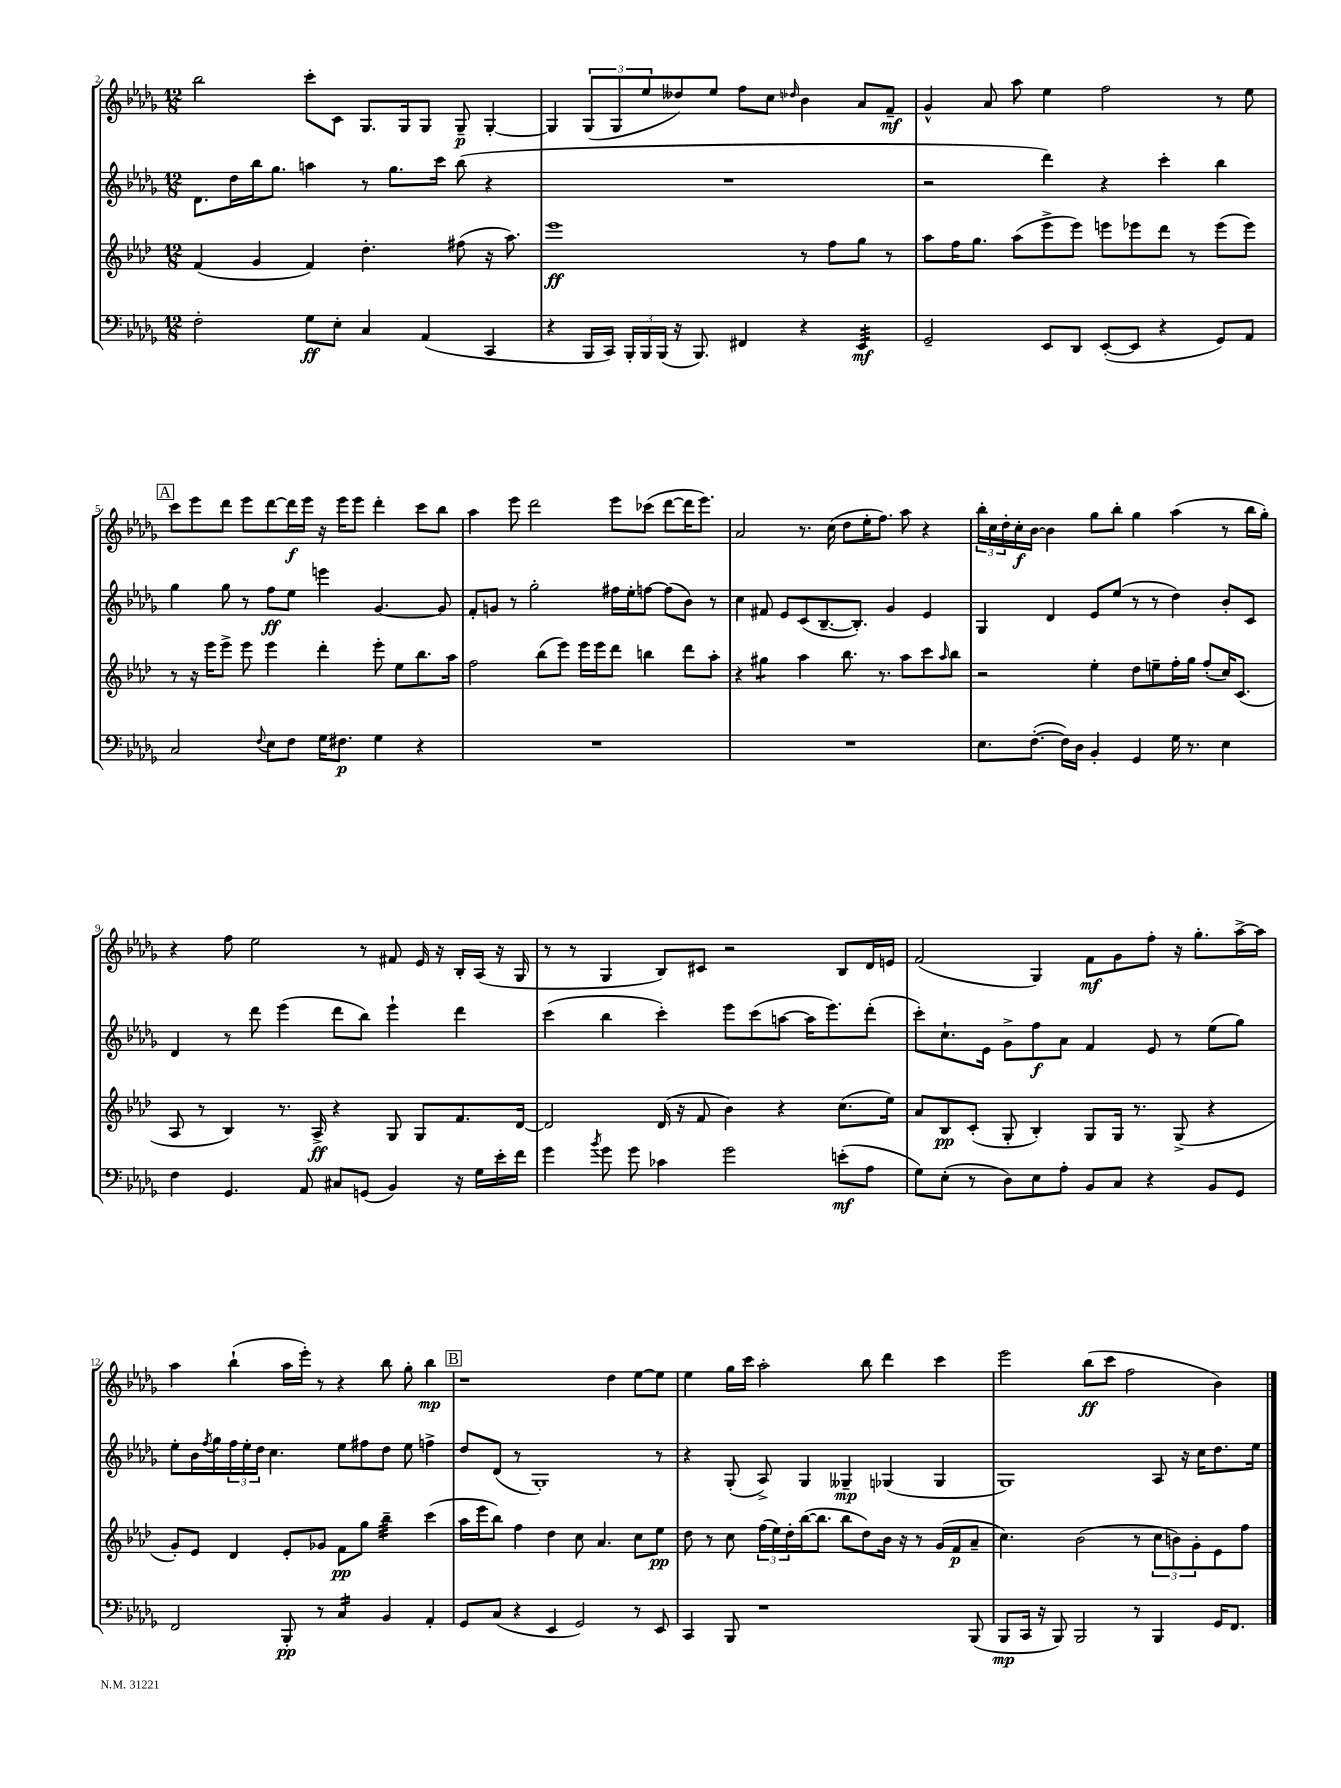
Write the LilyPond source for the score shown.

<<
\new StaffGroup <<
\new Staff = "s0" {
    \clef treble \key des \major \numericTimeSignature \time 12/8
    bes''2 c'''8-. c'8 ges8. ges16 ges8 ges8--\p ges4~-. |
    ges4 \tuplet 3/2 { ges8( ges8 ees''8 } deses''8) ees''8 f''8 c''8 \grace { des''16 } bes'4 aes'8 f'8--\mf |
    ges'4-^ aes'8 aes''8 ees''4 f''2 r8 ees''8 |
    \mark \markup { \box "A" } c'''8 ees'''8 des'''8 ees'''8 des'''8~ des'''16\f ees'''16 r16 ees'''16 ees'''8 des'''4-. c'''8 bes''8 |
    aes''4 ees'''8 des'''2 ees'''8 ces'''8( des'''8~ des'''16 ees'''8.) |
    aes'2 r8. c''16( des''8 ees''16-. f''8.) aes''8 r4 |
    \tuplet 3/2 { bes''16-. c''16 des''16-. } c''16-.\f bes'16~ bes'4 ges''8 bes''8-. ges''4 aes''4( r8 bes''16 ges''16-.) |
    r4 f''8 ees''2 r8 fis'8 ees'16 r16 bes16-. aes16( r16 ges16 |
    r8 r8 ges4 bes8) cis'8 r2 bes8 des'16 e'16 |
    f'2( ges4) f'8\mf ges'8 f''8-. r16 ges''8.-. aes''16~-> aes''16 |
    aes''4 bes''4-!( aes''16 ees'''16-.) r8 r4 bes''8 ges''8-. bes''4\mp |
    \mark \markup { \box "B" } r1 des''4 ees''8~ ees''8 |
    ees''4 ges''16 c'''16 aes''2-. bes''8 des'''4 c'''4 |
    ees'''2 bes''8\ff( c'''8 f''2 bes'4) \bar "|." |
}
\new Staff = "s1" {
    \clef treble \key des \major \numericTimeSignature \time 12/8
    des'8. des''16 bes''16 ges''8. a''4 r8 ges''8. c'''16 bes''8( r4 |
    R1. |
    r2 des'''4) r4 c'''4-. bes''4 |
    \mark \markup { \box "A" } ges''4 ges''8 r8 f''8\ff ees''8 e'''4 ges'4.~ ges'8 |
    f'8-. g'8 r8 ges''2-. fis''16 ees''16-. f''8~ f''8( bes'8) r8 |
    c''4 fis'8 ees'8 c'8( bes8.~-- bes8.-.) ges'4 ees'4 |
    ges4 des'4 ees'8 ees''8( r8 r8 des''4) bes'8-. c'8 |
    des'4 r8 des'''8 ees'''4( des'''8 bes''8) ees'''4-! des'''4 |
    c'''4( bes''4 c'''4-.) ees'''8 c'''8( a''8~ a''16 ees'''8.) des'''8-.( |
    c'''8-.) c''8.-! ees'16 ges'8-> f''8\f aes'8 f'4 ees'8 r8 ees''8( ges''8) |
    ees''8-. bes'16 \acciaccatura { f''8 } ges''16 \tuplet 3/2 { f''16 ees''16-. des''16 } c''4. ees''8 fis''8 des''8 ees''8 f''4-> |
    \mark \markup { \box "B" } des''8 des'8( r8 ges1-.) r8 |
    r4 ges8-.( aes8->) ges4 geses4--\mp ges4( ges4 |
    ges1) aes8 r16 c''16 des''8. ees''16 \bar "|." |
}
\new Staff = "s2" {
    \clef treble \key aes \major \numericTimeSignature \time 12/8
    f'4( g'4 f'4) des''4.-. fis''8( r16 aes''8.) |
    ees'''1\ff r8 f''8 g''8 r8 |
    aes''8 f''16 g''8. aes''8( ees'''8-> ees'''8) e'''8 ees'''8 des'''8 r8 ees'''8( ees'''8) |
    \mark \markup { \box "A" } r8 r16 ees'''16 ees'''8-> ees'''8 ees'''4 des'''4-. ees'''8-. ees''8 bes''8. aes''16 |
    f''2 bes''8( ees'''8) ees'''16 ees'''16 des'''8 b''4 des'''8 aes''8-. |
    r4 gis''4:8 aes''4 bes''8. r8. aes''8 c'''8 \grace { aes''16 } bes''8 |
    r2 ees''4-. des''8 e''8-- f''16-. g''16 f''8-.( c''16) c'8.( |
    aes8 r8 bes4) r8. aes16->\ff r4 g8 g8 f'8. des'16~ |
    des'2 des'16( r16 f'8 bes'4) r4 c''8.( ees''16) |
    aes'8 bes8\pp c'8-.( g8-. bes4-.) g8 g16 r8. g8->( r4 |
    g'8-.) ees'8 des'4 ees'8-. ges'8 f'8\pp g''8 bes''4:32-- c'''4( |
    \mark \markup { \box "B" } aes''16 ees'''16 bes''8) f''4 des''4 c''8 aes'4. c''8 ees''8\pp |
    des''8 r8 c''8 \tuplet 3/2 { f''16( ees''16) des''16-. } bes''16~( bes''8. bes''8 des''8) bes'16 r16 r8 g'16( f'16\p aes'8-- |
    c''4.) bes'2( r8 \tuplet 3/2 { c''8 b'8) g'8-. } ees'8 f''8 \bar "|." |
}
\new Staff = "s3" {
    \clef bass \key des \major \numericTimeSignature \time 12/8
    f2-. ges8\ff ees8-. c4 aes,4( c,4 |
    r4 bes,,16 c,16) \tuplet 3/2 { bes,,16-. bes,,16 bes,,16( } r16 bes,,8.) fis,4 r4 ees,4:32\mf |
    ges,2-- ees,8 des,8 ees,8~-.( ees,8 r4 ges,8) aes,8 |
    \mark \markup { \box "A" } c2 \appoggiatura { f8 } ees8 f8 ges16 fis8.\p ges4 r4 |
    R1. |
    R1. |
    ees8. f8.~-.( f16) des16 bes,4-. ges,4 ges16 r8. ees4 |
    f4 ges,4. aes,8 cis8 g,8( bes,4) r16 ges16 ees'16-. f'16 |
    ges'4 \acciaccatura { bes'8 } ges'8 ges'8 ces'4 ges'2 e'8-.\mf( aes8 |
    ges8) ees8-.( r8 des8) ees8 aes8-. bes,8 c8 r4 bes,8 ges,8 |
    f,2 bes,,8-.\pp r8 c4:16 bes,4 aes,4-. |
    \mark \markup { \box "B" } ges,8 c8( r4 ees,4 ges,2) r8 ees,8 |
    c,4 bes,,8 r1 bes,,8( |
    bes,,8\mp c,16 r16 bes,,8) bes,,2 r8 bes,,4 ges,16 f,8. \bar "|." |
}
>>
>>
\layout { \context { \Score currentBarNumber = #2 } }
